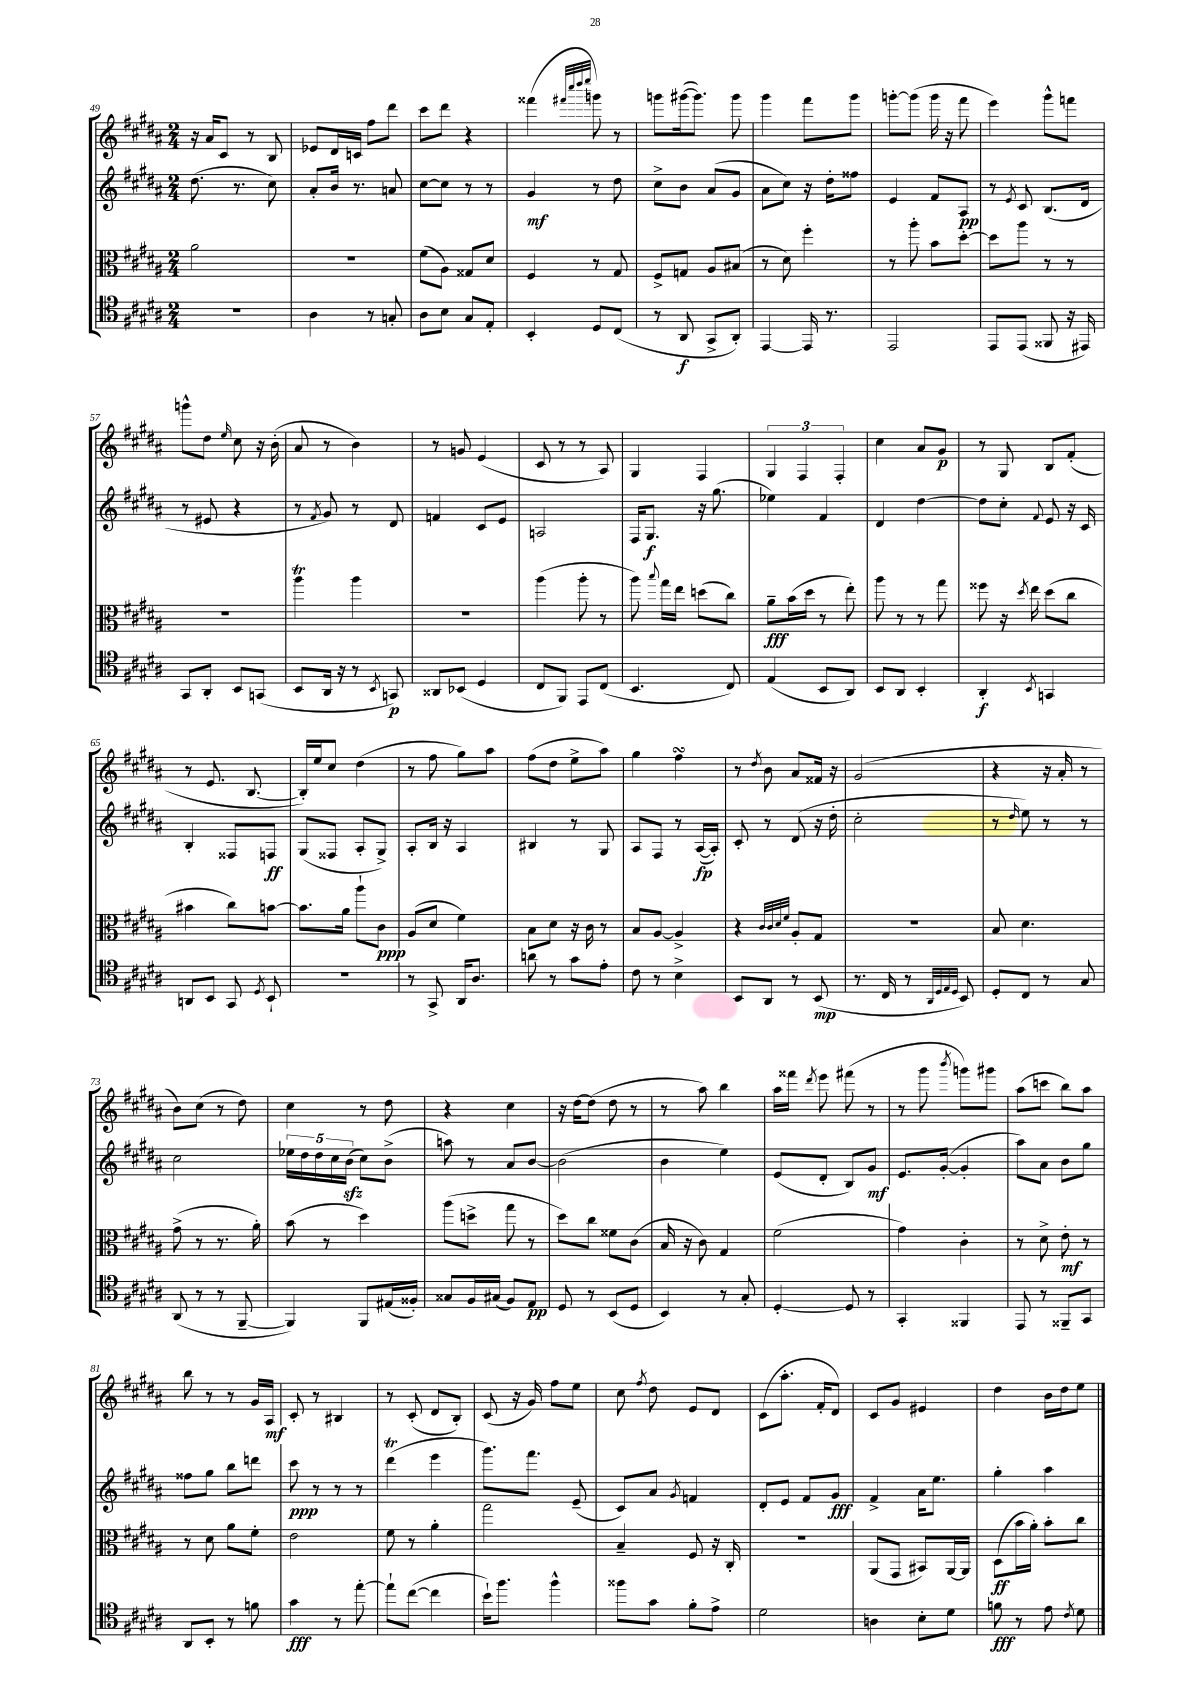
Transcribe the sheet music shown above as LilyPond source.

<<
\new StaffGroup <<
\new Staff = "s0" {
    \clef treble \key b \major \numericTimeSignature \time 2/4
    \autoBeamOff r16 ais'16[ cis'8] r8 b8 |
    ees'8[ dis'16 c'16] fis''8[ dis'''8] |
    cis'''8[ dis'''8] r4 |
    fisis'''4( \grace { fis'''32[ cis''''32 dis''''32 e''''32] } g'''8) r8 |
    g'''8[ gis'''16~( gis'''8.]) gis'''8 |
    gis'''4 fis'''8[ gis'''8] |
    g'''8[~-. g'''8]( g'''16 r16 fis'''8 |
    e'''4) gis'''8[-^ f'''8] |
    g'''8[-^ dis''8] \grace { e''16 } cis''8 r16 b'16-.( |
    ais'8 r8 b'4) |
    r8 g'8 e'4( |
    cis'8 r8 r8 ais8) |
    gis4 fis4 |
    \tuplet 3/2 { gis4 fis4 fis4-. } |
    cis''4 ais'8[ gis'8]\p |
    r8 gis8 b8[ fis'8]-.( |
    r8 e'8. b8.~ |
    b16[-.) e''16 cis''8] dis''4( |
    r8 fis''8 gis''8[) ais''8] |
    fis''8[( dis''8] e''8[-> ais''8]) |
    gis''4 fis''4\turn |
    r8 \acciaccatura { dis''8 } b'8 ais'8[ fisis'16] r16 |
    gis'2( |
    r4 r16 ais'16-. r8 |
    b'8[) cis''8]( r8 dis''8) |
    cis''4 r8 dis''8 |
    r4 cis''4 |
    r16 dis''16[~ dis''8]( dis''8 r8 |
    r8 ais''8) b''4 |
    ais''16[ fisis'''16] \acciaccatura { dis'''8 } e'''8 fis'''8( r8 |
    r8 gis'''8 \acciaccatura { b'''8 } g'''8[) gis'''8] |
    ais''8[( c'''8] b''8[) ais''8] |
    b''8 r8 r8 gis'16[ ais16]\mf |
    cis'8-. r8 bis4 |
    r8 cis'8-.( dis'8[ b8]-.) |
    cis'8( r16 gis'16) fis''8[ e''8] |
    cis''8 \acciaccatura { fis''8 } dis''8 e'8[ dis'8] |
    cis'8[( ais''8.]-. fis'16[-. dis'8]) |
    cis'8[ gis'8] eis'4 |
    dis''4 b'16[ dis''16 e''8] \bar "|." |
}
\new Staff = "s1" {
    \clef treble \key b \major \numericTimeSignature \time 2/4
    \autoBeamOff dis''8.( r8. cis''8) |
    ais'8[-. b'16] r8. a'8 |
    cis''8[~ cis''8] r8 r8 |
    gis'4\mf r8 dis''8 |
    cis''8[-> b'8] ais'8[( gis'8] |
    ais'8[ cis''8]) r16 dis''16[-. fisis''8] |
    e'4 fis'8[ ais8]\pp |
    r8 \acciaccatura { e'8 } cis'8 b8.[( dis'16] |
    r8 eis'8 r4 |
    r8 \acciaccatura { fis'8 } gis'8) r8 dis'8 |
    f'4 cis'8[ e'8] |
    a2 |
    fis16[ gis8.]\f r16 gis''8.( |
    ees''4) fis'4 |
    dis'4 dis''4~ |
    dis''8[ cis''8]-. \appoggiatura { fis'8 } e'8 r16 cis'16 |
    b4-. fisis8[ f8]\ff |
    gis8[( fisis8] ais8[-. gis8]->) |
    ais8[-. b16] r16 ais4 |
    bis4 r8 gis8 |
    ais8[ fis8] r8 ais16[~\fp( ais16]-.) |
    cis'8-. r8 dis'8( r16 dis''16-. |
    cis''2-. |
    r8 \grace { dis''16 } e''8) r8 r8 |
    cis''2 |
    \tuplet 5/4 { ees''16[ dis''16 dis''16 cis''16 b'16]\sfz( } cis''8[) b'8]->( |
    a''8) r8 ais'8[ b'8]~ |
    b'2( |
    b'4 e''4) |
    e'8[( dis'8]-. b8[) gis'8]\mf |
    e'8.[ gis'16]~-.( gis'4-. |
    ais''8[) ais'8] b'8[ gis''8] |
    fisis''8[ gis''8] b''8[ d'''8] |
    cis'''8\ppp r8 r8 r8 |
    dis'''4\trill( e'''4 |
    gis'''8.[) fis'''8.] e'8--( |
    cis'8[) ais'8] \acciaccatura { gis'8 } f'4 |
    dis'8[-. e'8] fis'8[ gis'8]\fff |
    fis'4-> ais'16[ e''8.] |
    gis''4-. ais''4 \bar "|." |
}
\new Staff = "s2" {
    \clef alto \key b \major \numericTimeSignature \time 2/4
    \autoBeamOff ais'2 |
    R2 |
    fis'8[( ais8]) gisis8[ dis'8] |
    fis4 r8 gis8 |
    fis8[-> g8] ais8[ bis8]( |
    r8 dis'8) fis''4-. |
    r8 ais''8-. b'8[ dis''8]~-. |
    dis''8[ ais''8] r8 r8 |
    R2 |
    ais''4\trill ais''4 |
    r2 |
    ais''4( ais''8-. r8 |
    ais''8) \appoggiatura { b''8 } gis''16[ e''16] d''8[( cis''8]) |
    ais'8[--\fff b'16( dis''16] r8 e''8-.) |
    ais''8 r8 r8 gis''8 |
    fisis''8 r16 \acciaccatura { dis''8 } e''16 dis''8[( cis''8] |
    bis'4 cis''8[) b'8]~ |
    b'8.[ ais'16] ais''8[-! cis'8]\ppp |
    ais8[( dis'8] fis'4) |
    b8[ dis'8] r16 cis'16 r8 |
    b8[ ais8]~ ais4-> |
    r4 \grace { cis'32[ cis'32 dis'32 fis'32] } ais8[-. gis8] |
    R2 |
    b8 dis'4. |
    gis'8->( r8 r8. ais'16-.) |
    b'8( r8 dis''4) |
    ais''8[( d''8]-> gis''8 r8 |
    dis''8[) cis''8] fisis'8[ cis'8]( |
    b16 r16 cis'8) gis4 |
    fis'2( |
    gis'4) cis'4-. |
    r8 dis'8-> e'8-.\mf r8 |
    r8 dis'8 ais'8[ fis'8]-. |
    e'2 |
    fis'8 r8 ais'4-. |
    gis''2 |
    b4-- fis8 r16 cis16-. |
    R2 |
    ais,8[( gis,8] bis,8[) ais,16~ ais,16] |
    dis8[\ff( b'16 ais'16]-.) b'8[-. cis''8] \bar "|." |
}
\new Staff = "s3" {
    \clef tenor \key b \major \numericTimeSignature \time 2/4
    \autoBeamOff R2 |
    ais4 r8 g8-. |
    ais8[ b8] gis8[ e8]-. |
    b,4-. dis8[ cis8]( |
    r8 ais,8\f gis,8[-> ais,8]-.) |
    e,4~ e,16 r8. |
    e,2 |
    e,8[ e,8]( fisis,8 r16 eis,16) |
    gis,8[ ais,8]-. b,8[ g,8]( |
    b,8[ ais,16] r16 r8 \acciaccatura { b,8 } g,8\p) |
    aisis,8[ bes,8]( dis4 |
    cis8[ fis,8]) e,8[ cis8]( |
    b,4. cis8) |
    e4( b,8[ ais,8]) |
    b,8[ ais,8] b,4-. |
    ais,4-.\f \acciaccatura { b,8 } g,4 |
    a,8[ b,8] gis,8 \acciaccatura { dis8 } b,8-! |
    R2 |
    r8 gis,8-> ais,16[ ais8.] |
    a'8 r8 gis'8[ e'8]-. |
    cis'8 r8 b4-> |
    b,8[ ais,8] r8 b,8\mp( |
    r8. cis16 r8 \grace { ais,32[ dis32 e32 dis32] } b,8) |
    dis8[-. cis8] r8 gis8 |
    ais,8( r8 r8 fis,8~-- |
    fis,4) fis,8[ eis16( fisis16]-.) |
    gisis8[ fis16 gis16]( fis8[) e8]\pp |
    dis8 r8 b,8[( dis8] |
    b,4) r8 gis8-. |
    dis4~-. dis8 r8 |
    gis,4-. fisis,4 |
    e,8 r8 fisis,8[-- gis,8] |
    ais,8[ b,8]-. r8 f'8 |
    gis'4\fff r8 e''8~-. |
    e''8[-! cis''8]~( cis''4 |
    b'16[-!) fis''8.] fis''4-^ |
    fisis''8[ gis'8] fis'8[-. e'8]-> |
    dis'2 |
    a4 b8[-. dis'8] |
    f'8\fff r8 e'8 \acciaccatura { cis'8 } dis'8 \bar "|." |
}
>>
>>
\layout { \context { \Score currentBarNumber = #49 } }
